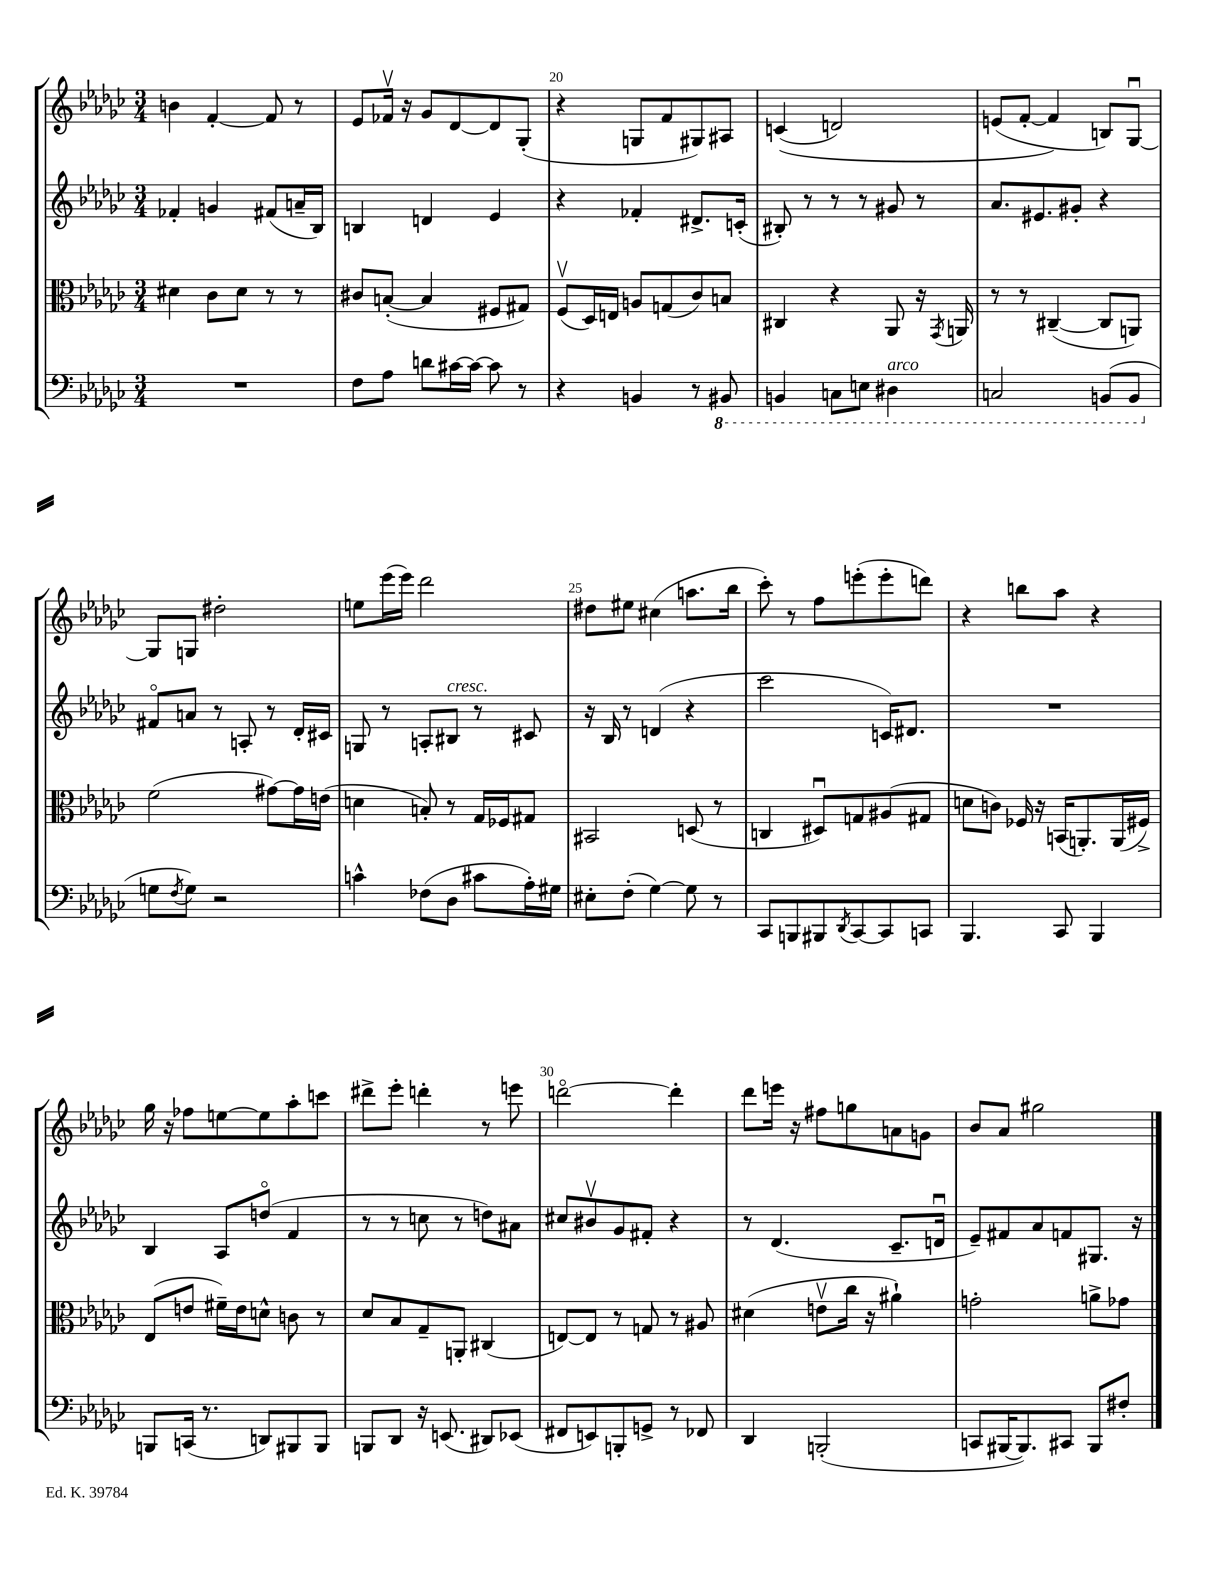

**kern	**kern	**kern	**kern
*staff4	*staff3	*staff2	*staff1
*clefF4	*clefC3	*clefG2	*clefG2
*k[b-e-a-d-g-c-]	*k[b-e-a-d-g-c-]	*k[b-e-a-d-g-c-]	*k[b-e-a-d-g-c-]
*M3/4	*M3/4	*M3/4	*M3/4
2.r	4d#	4f-'	4b
.	8c-	4g	[4f'
.	8d#	.	.
.	8r	(8f#	8f]
.	8r	16a~	8r
.	.	16B-)	.
=	=	=	=
8F	8c#	4B	8e-
8A-	([8B'	.	16f-v
.	.	.	16r
8d	4B]	4d	8g-
[16c#	.	.	[8d-
16c#_	.	.	.
8c#]	8F#	4e-	8d-]
8r	8G#)	.	(8G-'
=	=	=	=
4r	(8Fv	4r	4r
.	16D-)	.	.
.	16E	.	.
4BB	8A	4f-'	8G
.	(8G	.	8f
8r	8c-)	8.d#^	8G#)
8BBB#	8B	.	8A#
.	.	(16c'	.
=	=	=	=
4BBB	4C#	8B#')	&((4c
.	.	8r	.
8CC	4r	8r	2d)
8EE	.	8r	.
4DD#	8AA-	8g#	.
.	16r	8r	.
.	8qGG-	.	.
.	16AA	.	.
=	=	=	=
2CC	8r	8.a-	(8e
.	8r	.	[8f'
.	.	8.e#	.
.	([4C#~	.	4f]&)
.	.	8g#'	.
(8BBB	8C#]	4r	8B)
8BBB	8AA)	.	[8G-u
=	=	=	=
8G	(2f	8f#o	8G-]
8qF	.	.	.
8G)	.	8a	8G
2r	.	8r	2dd#'
.	.	8A'	.
.	[8g#)	8r	.
.	16g#]	16d-'	.
.	(16e	16c#	.
=	=	=	=
4c^^	4d	8G	8ee
.	.	8r	(16eee-
.	.	.	16eee-)
(8F-	8B')	8A'	2ddd-
8D-	8r	8B#	.
8c#	16G-	8r	.
.	16F-	.	.
16A-')	8G#	8c#	.
16G#	.	.	.
=	=	=	=
8E#'	2BB#	16r	8dd#
.	.	16B-	.
(8F'	.	8r	8ee#
[4G-)	.	(4d	(4cc#
8G-]	(8D	4r	8.aa
8r	8r	.	.
.	.	.	16bb-
=	=	=	=
8CC-	4C	2ccc-	8ccc-')
8BBB	.	.	8r
8BBB#	8D#u)	.	8ff
8qDD-	.	.	.
[8CC-	8G	.	(8eee'
8CC-]	(8A#	16c)	8eee'
.	.	8.d#	.
8CC	8G#	.	8ddd)
=	=	=	=
4.BBB-	8d	2.r	4r
.	8c)	.	.
.	16F-	.	8bb
.	16r	.	.
8CC-	(16BB	.	8aa-
.	8.AA')	.	.
4BBB-	.	.	4r
.	(16AA	.	.
.	16F#^)	.	.
=	=	=	=
8BBB	(8E-	4B-	16gg-
.	.	.	16r
(16CC	8e	.	8ff-
8.r	.	.	.
.	16f#~)	8A-	[8ee
.	16e	.	.
8DD)	8d^^	(8ddo	8ee]
8BBB#	8c	4f	8aa-'
8BBB#	8r	.	8ccc
=	=	=	=
8BBB	8d-	8r	8ddd#^
8DD-	8B-	8r	8eee-'
16r	8G-~	8cc	4ddd'
(8.EE	.	.	.
.	8AA'	8r	.
8DD#)	(4C#	8dd)	8r
(8EE-	.	8a#	8eee
=	=	=	=
8FF#	[8E)	8cc#	[2dddo
8EE)	8E]	8b#v	.
8BBB'	8r	8g-	.
8GG^	8G	8f#'	.
8r	8r	4r	4ddd']
8FF-	8A#	.	.
=	=	=	=
4DD-	(4d#	8r	8ddd-
.	.	(4.d-	16eee
.	.	.	16r
(2BBB'	8ev	.	8ff#
.	16cc-	.	8gg
.	16r	.	.
.	4a#`)	8.c-~	8a
.	.	.	8g
.	.	16du	.
=	=	=	=
8CC	2g'	8e-~)	8b-
[16BBB#	.	8f#	8a-
8.BBB#])	.	.	.
.	.	8a-	2gg#
8CC#	.	8f	.
8BBB#	8a^	8.G#	.
8F#'	8g-	.	.
.	.	16r	.
==	==	==	==
*-	*-	*-	*-
